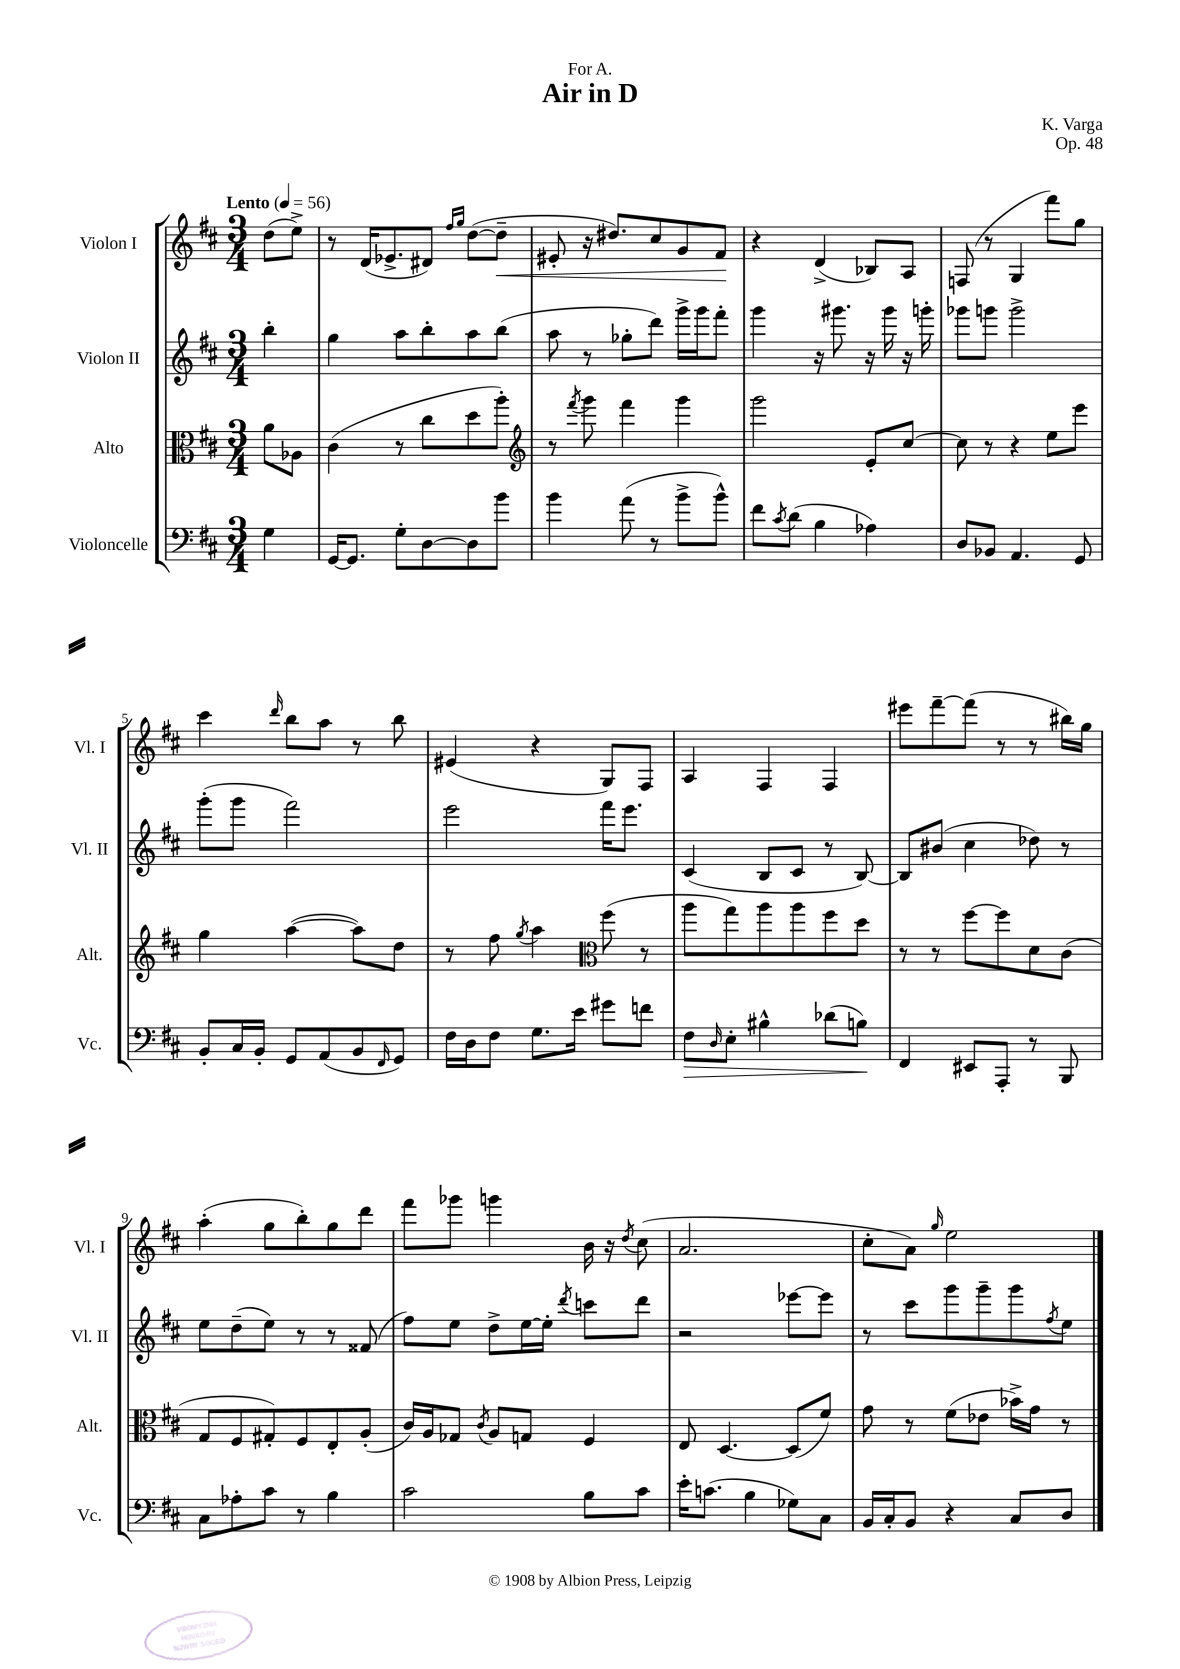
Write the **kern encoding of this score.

**kern	**kern	**kern	**kern
*staff4	*staff3	*staff2	*staff1
*clefF4	*clefC3	*clefG2	*clefG2
*k[f#c#]	*k[f#c#]	*k[f#c#]	*k[f#c#]
*M3/4	*M3/4	*M3/4	*M3/4
*MM56	*MM56	*MM56	*MM56
4G\	8a\L	4bb'\	(8dd\L
.	8A-\J	.	8ee^\J)
=	=	=	=
[16GG/LK	(4c#\	4gg\	8r
8.GG/]J	.	.	.
.	.	.	(16d/LK
.	.	.	8.e-^/
8G'\L	8r	8aa\L	.
[8D\	8cc#\L	8bb'\	8d#/J)
.	.	.	16qqff#/LL
.	.	.	16qqgg/JJ
8D\]	8dd\	8aa\	([8dd\L
8b\J	8aa'\J)	(8bb\J	8dd~\]J
=	=	=	=
*	*clefG2	*	*
4b\	8r	8aa\	8e#'/
.	8qfff#/	.	.
.	8ggg\	8r	16r
.	.	.	8.dd#/L)
(8a\	4fff#\	8gg-'\L	.
8r	.	8ddd\J)	8cc#/
8b^\L	4ggg\	16ggg^\LL	8g/
.	.	16ggg\J	.
8b^^\J)	.	8fff#'\J	8f#/J
=	=	=	=
8f#\L	2ggg\	4ggg\	4r
8qc#/	.	.	.
(8d\J	.	.	.
4B\	.	16r	(4d^/
.	.	8.ggg#\	.
4A-\)	8e'/L	16r	8B-/L)
.	.	16ggg#\	.
.	[8cc#/J	16r	8A/J
.	.	16ggg'\	.
=	=	=	=
8D/L	8cc#\]	8ggg-\L	(8F/
8BB-/J	8r	8ggg\J	8r
4.AA/	4r	2ggg^\	4G/
.	8ee\L	.	8fff#\L)
8GG/	8eee\J	.	8gg\J
=	=	=	=
8BB'/L	4gg\	(8ggg'\L	4ccc#\
16C#/L	.	8ggg\J	.
16BB'/JJ	.	.	.
.	.	.	16qqddd/
8GG/L	([4aa\	2fff#\)	8bb\L
(8AA/	.	.	8aa\J
8BB/	8aa\]L)	.	8r
16qqFF#/	.	.	.
8GG/J)	8dd\J	.	8bb\
=	=	=	=
16F#\LL	8r	2eee\	(4e#/
16D\J	.	.	.
8F#\J	8ff#\	.	.
.	8qgg/	.	.
8.G\L	4aa\	.	4r
16e\Jk	.	.	.
*	*clefC3	*	*
8g#\L	(8ff#\	16fff#\LK	8G/L)
.	.	8.eee\J	.
8f\J	8r	.	8F#/J
=	=	=	=
8F#\L	8aa\L	(4c#/	4A/
16qqD/	.	.	.
8E'\J	8gg\)	.	.
4B#^^\	8aa\	8B/L	4F#/
.	8aa\	8c#/J	.
(8d-\L	8ff#\	8r	4F#/
8B\J)	8dd\J	[8B/)	.
=	=	=	=
4FF#/	8r	8B/]L	8eee#\L
.	8r	(8b#/J	[8fff#~\
8EE#/L	[8ff#\L	4cc#\	(8fff#\]J
8AAA'/J	8ff#\]	.	8r
8r	8d\	8dd-\)	8r
8BBB/	(8c#\J	8r	16bb#\LL)
.	.	.	16gg\JJ
=	=	=	=
8C#\L	8G/L	8ee\L	(4aa'\
8A-'\	8F#/	(8dd~\	.
8c#\J	8G#'/)	8ee\J)	8gg\L
8r	8F#/	8r	8bb'\)
4B\	8E'/	8r	8gg\
.	(8A'/J	(8f##/	8ddd\J
=	=	=	=
2c#\	16c#/LL)	8ff#\L)	8fff#\L
.	16A/J	.	.
.	8G-/J	8ee\J	8ggg-\J
.	8qc#/	.	.
.	8A/L	8dd^\L	4ggg\
.	8G/J	[16ee\L	.
.	.	16ee'\]JJ	.
.	.	8qddd/	.
8B\L	4F#/	8ccc\L	16b\
.	.	.	16r
.	.	.	8qdd/
8c#\J	.	8ddd\J	(8cc#\
=	=	=	=
16e'\LK	8E/	2r	2.a/
(8.c\J	.	.	.
.	[4.D/	.	.
4B\	.	.	.
8G-\L)	(8D/]L	[8eee-\L	.
8C#\J	8f#/J)	8eee-\]J	.
=	=	=	=
16BB/LL	8g\	8r	8cc#'\L
16C#'/J	.	.	.
8BB/J	8r	8ccc#\L	8a\J)
.	.	.	16qqgg/
4r	(8f#\L	8ggg\	2ee\
.	8e-\J	8ggg~\	.
8C#/L	16b-^\LL)	8ggg\	.
.	16g\JJ	.	.
.	.	8qff#/	.
8D/J	8r	8ee\J	.
==	==	==	==
*-	*-	*-	*-
